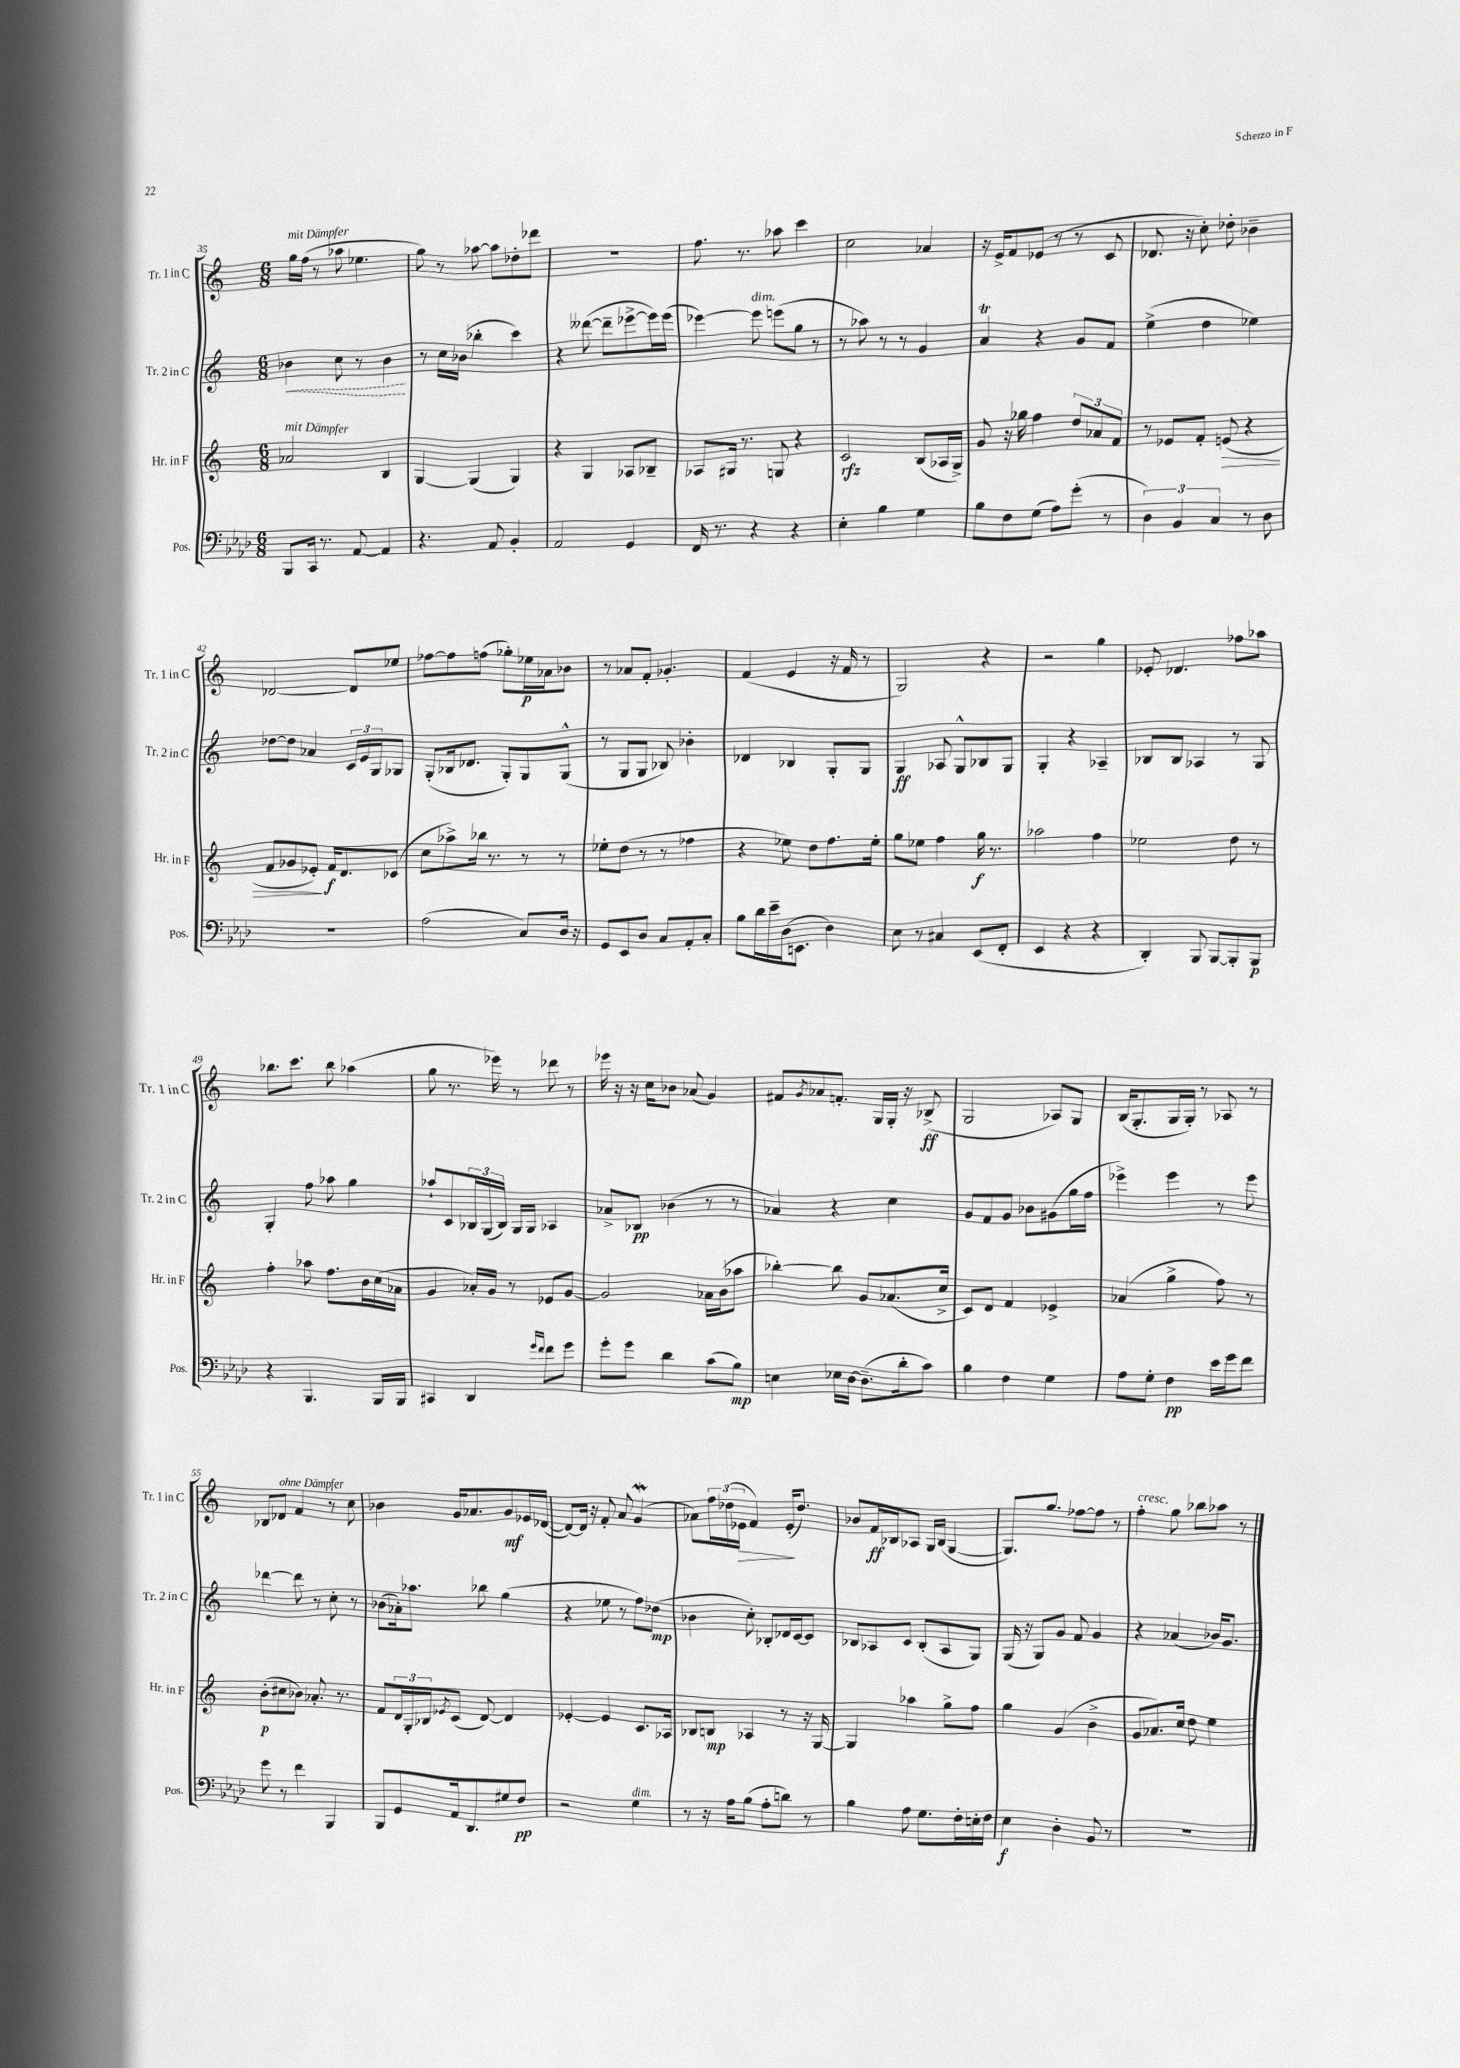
<<
\new StaffGroup <<
\new Staff = "s0" \with { instrumentName = "Tr. 1 in C" shortInstrumentName = "Tr. 1 in C" } {
    \clef treble \key c \major \numericTimeSignature \time 6/8
    g''16^\markup { \italic "mit Dämpfer" } f''16( r8 aes''8 ees''4. |
    g''8) r8 aes''8~ aes''8 des''8-. des'''8 |
    R2. |
    f''8. r8. aes''8 c'''4 |
    c''2 aes'4 |
    r16 e'16-> f'8 ees'8( r8 r8 c'8 |
    des'8. r16 c''8-.) des''8-. bes'4-- |
    des'2~ des'8 ees''8 |
    fes''8~ fes''8 f''8( ges''8-.) ees''16\p aes'16 bes'8 |
    r8 aes'8 f'8-. ges'4.-. |
    f'4( e'4 r16 f'16 r8 |
    g2) r4 |
    r2 g''4 |
    ees'8-. des'4. fes''8 aes''8 |
    bes''8. c'''8. bes''8 aes''4( |
    g''8 r8. ees'''16) r8 des'''8 r8 |
    ees'''16 r16 r16 c''16 bes'8 aes'8( g'4) |
    fis'8 \acciaccatura { g'8 } aes'8 f'8.-. g16 g16-. r16 bes8->\ff( |
    g2 aes8) g8 |
    b16( g8.-. g16 g16-.) r8 aes8 r8 |
    bes8 des'8^\markup { \italic "ohne Dämpfer" } f'4 r8 c''8 |
    bes'4 g'16 aes'8. g'8\mf ees'16 des'16~( |
    des'8~) des'16 r16 f'8-. a'8 g'4\mordent( |
    aes'8) \tuplet 3/2 { f''16 des''16( ees'16\> } f'4) ees'16-.\!( des''8.) |
    bes'8 f'16\ff bes16 aes8 g16 bes16( g4~ |
    g8.) g''8. fes''8~ fes''8 r8 |
    f''4-.^\markup { \italic "cresc." } g''8 bes''8 aes''8 r8 \bar "|." |
}
\new Staff = "s1" \with { instrumentName = "Tr. 2 in C" shortInstrumentName = "Tr. 2 in C" } {
    \clef treble \key c \major \numericTimeSignature \time 6/8
    \once \override Hairpin.style = #'dashed-line bes'4\< c''8 r8 bes'4\! |
    r8 c''16 bes'16( bes''4-. c'''4) |
    r4 deses'''8~( deses'''8-- ees'''8~-> ees'''16) ees'''16( |
    ees'''4~) ees'''8^\markup { \italic "dim." } e'''8( g''8 r8 |
    r8 aes''8) r8 r8 g'4 |
    a'4\trill r4 g'8 f'8 |
    e''4->( d''4 ees''4) |
    des''8~ des''8 aes'4 \tuplet 3/2 { c'16 e'16 g16 } ges8 |
    g8-.( bes16 des'8. g8-.) g8 g8-^( |
    r8 g8 g8 bes8) bes'4-. |
    des'4 bes4 g8-. g8 |
    g4\ff aes8 g8-^ bes8 g8 |
    g4-. r4 aes4-- |
    bes8 bes8 aes4 r8 g8 |
    g4-. f''8 aes''8 g''4 |
    aes''8-! c'8 \tuplet 3/2 { bes16 g16( bes16) } g16 g16 aes4 |
    aes'8-> bes8\pp bes'4( r8 r8 |
    aes'4) r4 c''4 |
    g'8 f'8 g'8 bes'8 gis'8( g''16 f''16 |
    ees'''4->) ees'''4 r8 ees'''8 |
    des'''4~ des'''8 r8 c''8-. r8 |
    bes'8( aes'16-.) aes''8. bes''8 g''4( |
    r4 ees''8 r8 f''8) des''8\mp( |
    bes'4 c''8-.) bes8-. des'16 c'16~ c'8 |
    bes8 aes8 c'8 bes8-.( aes8 g8) |
    g16( r16 g8) g'8 f'8 g'4 |
    r4 aes'4( bes'16) g'8. \bar "|." |
}
\new Staff = "s2" \with { instrumentName = "Hr. in F" shortInstrumentName = "Hr. in F" } {
    \clef treble \key c \major \numericTimeSignature \time 6/8
    aes'2^\markup { \italic "mit Dämpfer" } b4 |
    g4~ g4( g4) |
    r4 g4 aes8 bes8-- |
    aes8 gis16 r8. g8 r4 |
    c'2\rfz b8( aes16 g16->) |
    g'8 r16 ges''16 f''4 \tuplet 3/2 { d''8 aes'8 f'8 } |
    r8 ees'8 f'8-. e'8\>( r4 |
    f'8 ges'8 ees'8-.\!) f'16\f d'8. ces'8( |
    c''8 aes''8->) bes''16 r8. r8 r8 |
    ees''8-. d''8( r8 r8 fes''4 |
    r4 ees''8) d''8 f''8. ees''16-. |
    g''8 ees''8 f''4 g''16\f r8. |
    aes''2 f''4 |
    ees''2 d''8 r8 |
    f''4-. aes''8 f''8. b'16 c''16( aes'16 |
    g'4 aes'16-.) g'16 r8 ees'8 g'8~ |
    g'2 aes'16 b'16( aes''8 |
    bes''4~-.) bes''8 g'8 aes'8.( c''16-> |
    c'8) d'8 f'4 ees'4-> |
    aes'4( g''4-> f''8) r8 |
    b'8-.\p( cis''8 bes'8) aes'8.-. r8. |
    f'8 \tuplet 3/2 { d'16 g16-. bes16 } \acciaccatura { ees'8 } c'8( d'8~) d'4 |
    ees'4~-. ees'4 c'8. aes16 |
    bes8 b8\mp aes4 r8 r16 g16~ |
    g4 aes''4 g''8-> f''8 |
    g''4 g'4( b'4-> |
    g'8 aes'8.) c''16 d''8 e''4 \bar "|." |
}
\new Staff = "s3" \with { instrumentName = "Pos." shortInstrumentName = "Pos." } {
    \clef bass \key aes \major \numericTimeSignature \time 6/8
    bes,,8 c,16 r8. aes,8~ aes,4 |
    r4. aes,8 bes,4-. |
    aes,2 g,4 |
    f,16 r8. r4 r4 |
    ees4-. bes4 g4 |
    bes8 f8 g8( aes8) g'8-.( r8 |
    \tuplet 3/2 { des4) bes,4 c4 } r8 des8 |
    R2. |
    aes2( c8) des16 r16 |
    g,8 ees,8 des8 c8 aes,8-. c8-. |
    bes8 des'16 ees'16-- des16( e,8. des4) |
    ees8 r8 cis4 ees,8( f,8-. |
    ees,4 r4 r4 |
    des,4-.) bes,,8 bes,,8~ bes,,8-. bes,,8\p |
    r4 bes,,4. bes,,16 bes,,16 |
    cis,4 des,4 \grace { g'16 f'16 } f'8 g'8 |
    g'8-. g'8 des'4 c'8( bes8\mp) |
    e4 ees16 des16~ des8.--( des'16-. c'8) |
    bes4 f4 g4 |
    aes8 g8-. f4\pp ees'16 g'16 f'8 |
    g'8 r8 f'4 bes,,4 |
    bes,,8 g,8 aes,16 des,8. gis8 f8\pp |
    r2 g4^\markup { \italic "dim." } |
    r8 r16 aes16 bes8( aes8-. d'8) r8 |
    bes4 aes8 g8. f16-. e16-. f16 |
    ees4\f des4-. bes,8 r8 |
    R2. \bar "|." |
}
>>
>>
\layout { \context { \Score currentBarNumber = #35 } }
